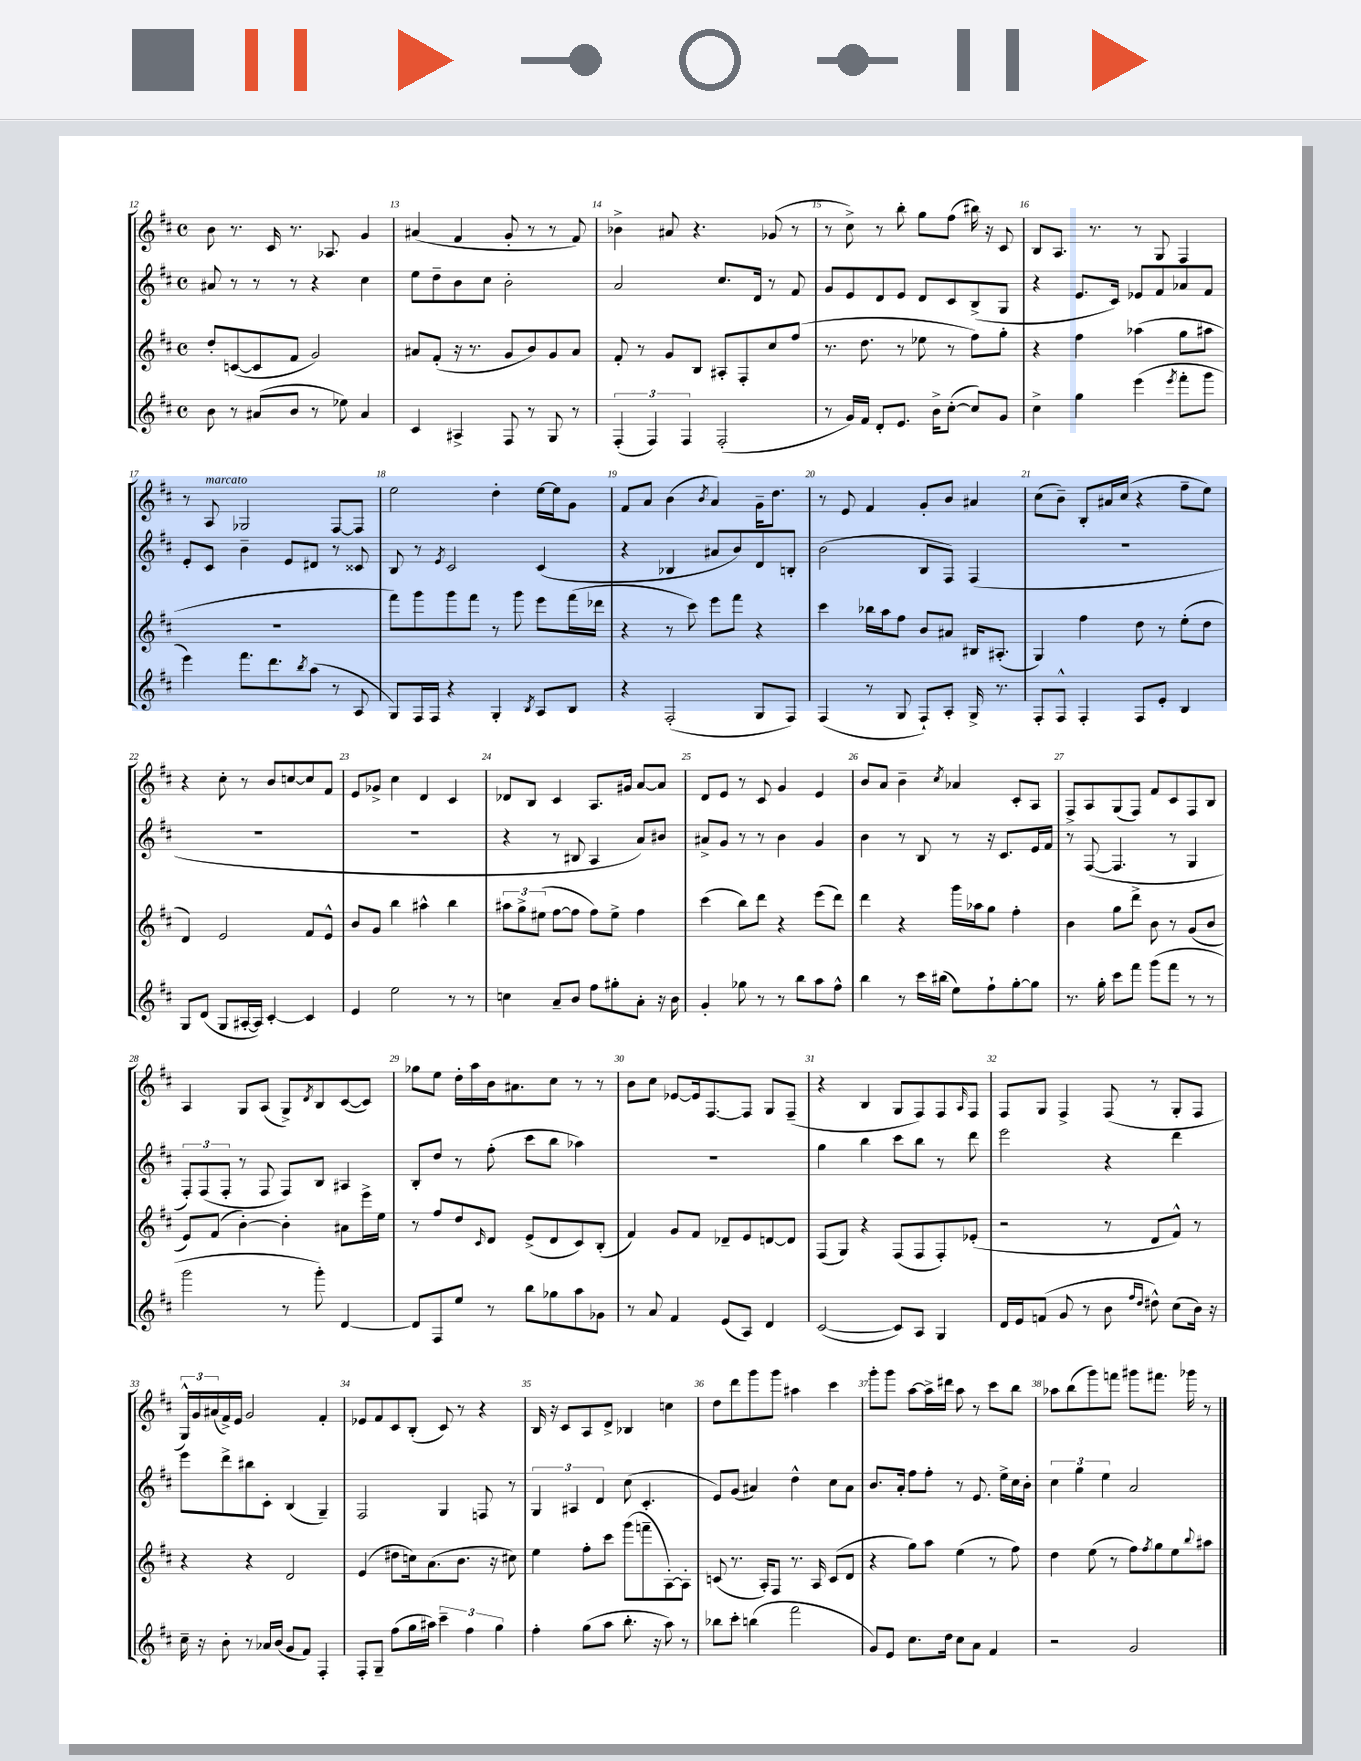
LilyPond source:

<<
\new StaffGroup <<
\new Staff = "s0" {
    \clef treble \key d \major \defaultTimeSignature \time 4/4
    b'8 r8. cis'16 r8. aes8. g'4 |
    ais'4( fis'4 g'8-. r8 r8 fis'8) |
    bes'4-> ais'8 r4. ges'8( r8 |
    r8 cis''8->) r8 b''8-. g''8 fis''8( bis''16) r16 cis'8 |
    b8 a8. r8. r8 g8 fis4 |
    r8 a8^\markup { \italic "marcato" } ges2 fis8~ fis8 |
    e''2 d''4-. e''16~ e''16 g'8 |
    fis'8 a'8 b'4( \acciaccatura { b'8 } a'4) g'16-- d''8. |
    r8 e'8 fis'4 g'8-. b'8 ais'4 |
    cis''8( b'8--) b8-. ais'16 cis''16( r4 fis''8-- e''8) |
    r4 cis''8-. r8 b'8 c''8~ c''8 fis'8 |
    e'8 ges'8-> cis''4 d'4 cis'4 |
    des'8 b8 cis'4 a8. gis'16 a'8~ a'8 |
    d'8 e'8 r8 cis'8 g'4 e'4 |
    b'8 a'8 b'4-- \acciaccatura { cis''8 } aes'4 cis'8-. a8 |
    fis8-> a8 g8( fis8) fis'8 cis'8 fis8 b8 |
    a4 g8 a8( g8->) \acciaccatura { d'8 } b8 cis'8~( cis'8) |
    ges''8 e''8 d''16-. a''16 b'16 ais'8. cis''8 r8 r8 |
    b'8 cis''8 ees'8~ ees'16 fis8.~ fis8 g8 fis8--( |
    r4 b4 g8 fis8) fis8 \grace { a16 } fis8 |
    fis8 g8 fis4-> fis8( r8 g8-. fis8 |
    \tuplet 3/2 { g16-^) g'16 ais'16( } fis'16->) e'16 g'2 fis'4-. |
    ees'8 fis'8 cis'8 b8-.( cis'8) r8 r4 |
    b16 r16 cis'8 a8 d'8-> bes4 c''4 |
    d''8 d'''8 g'''8 g'''8 ais''4 cis'''4 |
    g'''8-. g'''8 a''8~ a''16-> dis'''16 a''8 r8 cis'''8 b''8 |
    aes''8 b''8( g'''8) f'''8 gis'''8 fis'''8. ges'''16 r8 \bar "|." |
}
\new Staff = "s1" {
    \clef treble \key d \major \defaultTimeSignature \time 4/4
    ais'8 r8 r8 r8 r4 cis''4 |
    e''8 d''8-- b'8 cis''8 b'2-. |
    a'2 cis''8. d'16 r8 fis'8 |
    g'8 e'8 d'8 e'8 d'8 cis'8 b8->( g8 |
    r4 e'8. cis'16) ees'8 fis'8 aes'8 fis'8 |
    e'8-. cis'8 b'4-- e'8 dis'8 r8 cisis'8 |
    b8 r8 \acciaccatura { e'8 } cis'2 cis'4( |
    r4 bes4 ais'8 b'8) d'8 b8-. |
    b'2( b8 fis8) fis4( |
    R1 |
    R1 |
    R1 |
    r4 r8 bis8 a4 a'8) bis'8 |
    ais'8-> g'8 r8 r8 b'4 g'4 |
    b'4 r8 b8 r8 r16 cis'8. e'16 fis'16 |
    r8 fis8~( fis4. r8 g4 |
    \tuplet 3/2 { fis8-.) fis8( fis8-. } r8 fis8 fis8) b8 ais4 |
    b8-. d''8 r8 fis''8-.( cis'''8 b''8 aes''4) |
    R1 |
    g''4 b''4 cis'''8 b''8 r8 d'''8 |
    e'''2 r4 d'''4 |
    e'''8 d'''8-> bis''8 cis'8-. b4( g4--) |
    fis2 g4 f8 r8 |
    \tuplet 3/2 { g4 ais4 d'4 } cis''8( cis'4.-. |
    e'8) g'8( ais'4) d''4-^ cis''8 ais'8 |
    b'8. a'16-. fis''8 fis''8-. r8 e'8. e''16-> cis''16 b'16-. |
    \tuplet 3/2 { cis''4 g''4 e''4 } a'2 \bar "|." |
}
\new Staff = "s2" {
    \clef treble \key d \major \defaultTimeSignature \time 4/4
    d''8-. c'8~( c'8 fis'8 g'2) |
    ais'8 fis'8-.( r16 r8. g'8 b'8) g'8 ais'8 |
    fis'8-. r8 g'8 b8 ais8-. fis8-. cis''8 fis''8( |
    r8. d''8. r8 ees''8 r8 fis''8) g''8-. |
    r4 fis''4 aes''4( g''8 ais''8 |
    R1 |
    fis'''8) g'''8 g'''8 fis'''8 r8 g'''8 e'''8 fis'''16( des'''16 |
    r4 r8 cis'''8) e'''8 fis'''8 r4 |
    cis'''4 bes''16 a''16 fis''8 b'8 ais'8 bis16 ais8.-.( |
    g4) fis''4 d''8 r8 e''8-.( d''8 |
    d'4) e'2 fis'8 e'8-^ |
    b'8 g'8 b''4 ais''4-^ b''4 |
    \tuplet 3/2 { ais''8 g''8-> eis''8( } fis''8~ fis''8 fis''8) eis''8-> fis''4 |
    cis'''4( b''8) d'''8 r4 e'''8( d'''8) |
    d'''4 r4 g'''16 aes''16 g''8 fis''4-. |
    b'4 g''8 d'''8-> b'8 r8 g'8( b'8 |
    e'8) fis'8( b'4~-.) b'4-. ais'8 e'''16-> e''16 |
    r8 fis''8 d''8 \grace { cis'16 } d'8 e'8->( d'8 cis'8) b8-.( |
    fis'4) g'8 fis'8 des'8-- e'8 d'8~ d'8 |
    fis8( g8) r4 fis8( fis8 fis8-.) ees'8-.( |
    r2 r8 d'8 fis'8-^) r8 |
    r4 r4 d'2 |
    e'4( dis''8 c''16) a'8.( b'8. r16 cis''8) |
    e''4 fis''8-. cis'''8 g'''8( f'''8-- a8~-.) a8-. |
    c'8( r8. a16-.) fis8 r8. a16 c'8( d'8 |
    r4 g''8) a''8 e''4( r8 fis''8) |
    d''4 e''8( r8 fis''8) \acciaccatura { fis''8 } g''8 e''8 \appoggiatura { b''8 } ais''8 \bar "|." |
}
\new Staff = "s3" {
    \clef treble \key d \major \defaultTimeSignature \time 4/4
    b'8 r8 ais'8( b'8 r8 ees''8) ais'4 |
    cis'4 ais4-> fis8 r8 g8 r8 |
    \tuplet 3/2 { fis4-.( fis4) fis4 } fis2-.( |
    r8 g'16) fis'16 d'8-. e'8. b'16-> cis''8~-.( cis''8) g'8 |
    cis''4-> g''4 e'''4( \acciaccatura { e'''8 } fis'''8-. g'''8 |
    e'''4) fis'''8. d'''8. \acciaccatura { b''8 } a''8( r8 a8 |
    g8) fis16 fis16 r4 g4-. \acciaccatura { b8 } a8 b8 |
    r4 fis2-.( g8 fis8) |
    fis4( r8 g8 fis8-!) a8-. g16-> r8. |
    fis8-. fis8-^ fis4-. fis8 e'8-. b4 |
    g8 d'8( g8 ais16~-. ais16) cis'4~-. cis'4 |
    e'4 e''2 r8 r8 |
    c''4 a'8-- b'8 fis''8 gis''8-. a'8-. r16 b'16 |
    g'4-. ges''8 r8 r8 b''8 a''8 fis''8-^ |
    b''4 r8 cis'''16 bis''16( e''8) fis''8-! g''8~-. g''8 |
    r8. g''16-. cis'''8 fis'''8 g'''8( fis'''8 r8 r8 |
    g'''2 r8 g'''8-.) d'4~ |
    d'8 fis8 e''8 r8 b''8 ges''8 a''8 ges'8 |
    r8 a'8 fis'4 e'8( a8) d'4 |
    cis'2~( cis'8) a8 g4 |
    d'16 e'16 f'8( g'8 r8 b'8 \grace { fis''16 d''16 } dis''8-^) cis''8( b'16) r16 |
    cis''16-- r16 b'8-. r8 aes'16 b'16( g'8 fis'8) fis4-. |
    fis8-. g8-- fis''8( g''16 ais''16) \tuplet 3/2 { cis'''4-- fis''4 g''4 } |
    fis''4-. g''8( a''8 b''8.-. r16 a''8) r8 |
    bes''8 cis'''8-. b''4( fis'''2 |
    g'8) e'8 cis''8. d''16 cis''8 a'8 fis'4 |
    r2 g'2 \bar "|." |
}
>>
>>
\layout { \context { \Score currentBarNumber = #12 \override BarNumber.break-visibility = ##(#f #t #t) barNumberVisibility = #all-bar-numbers-visible } }
